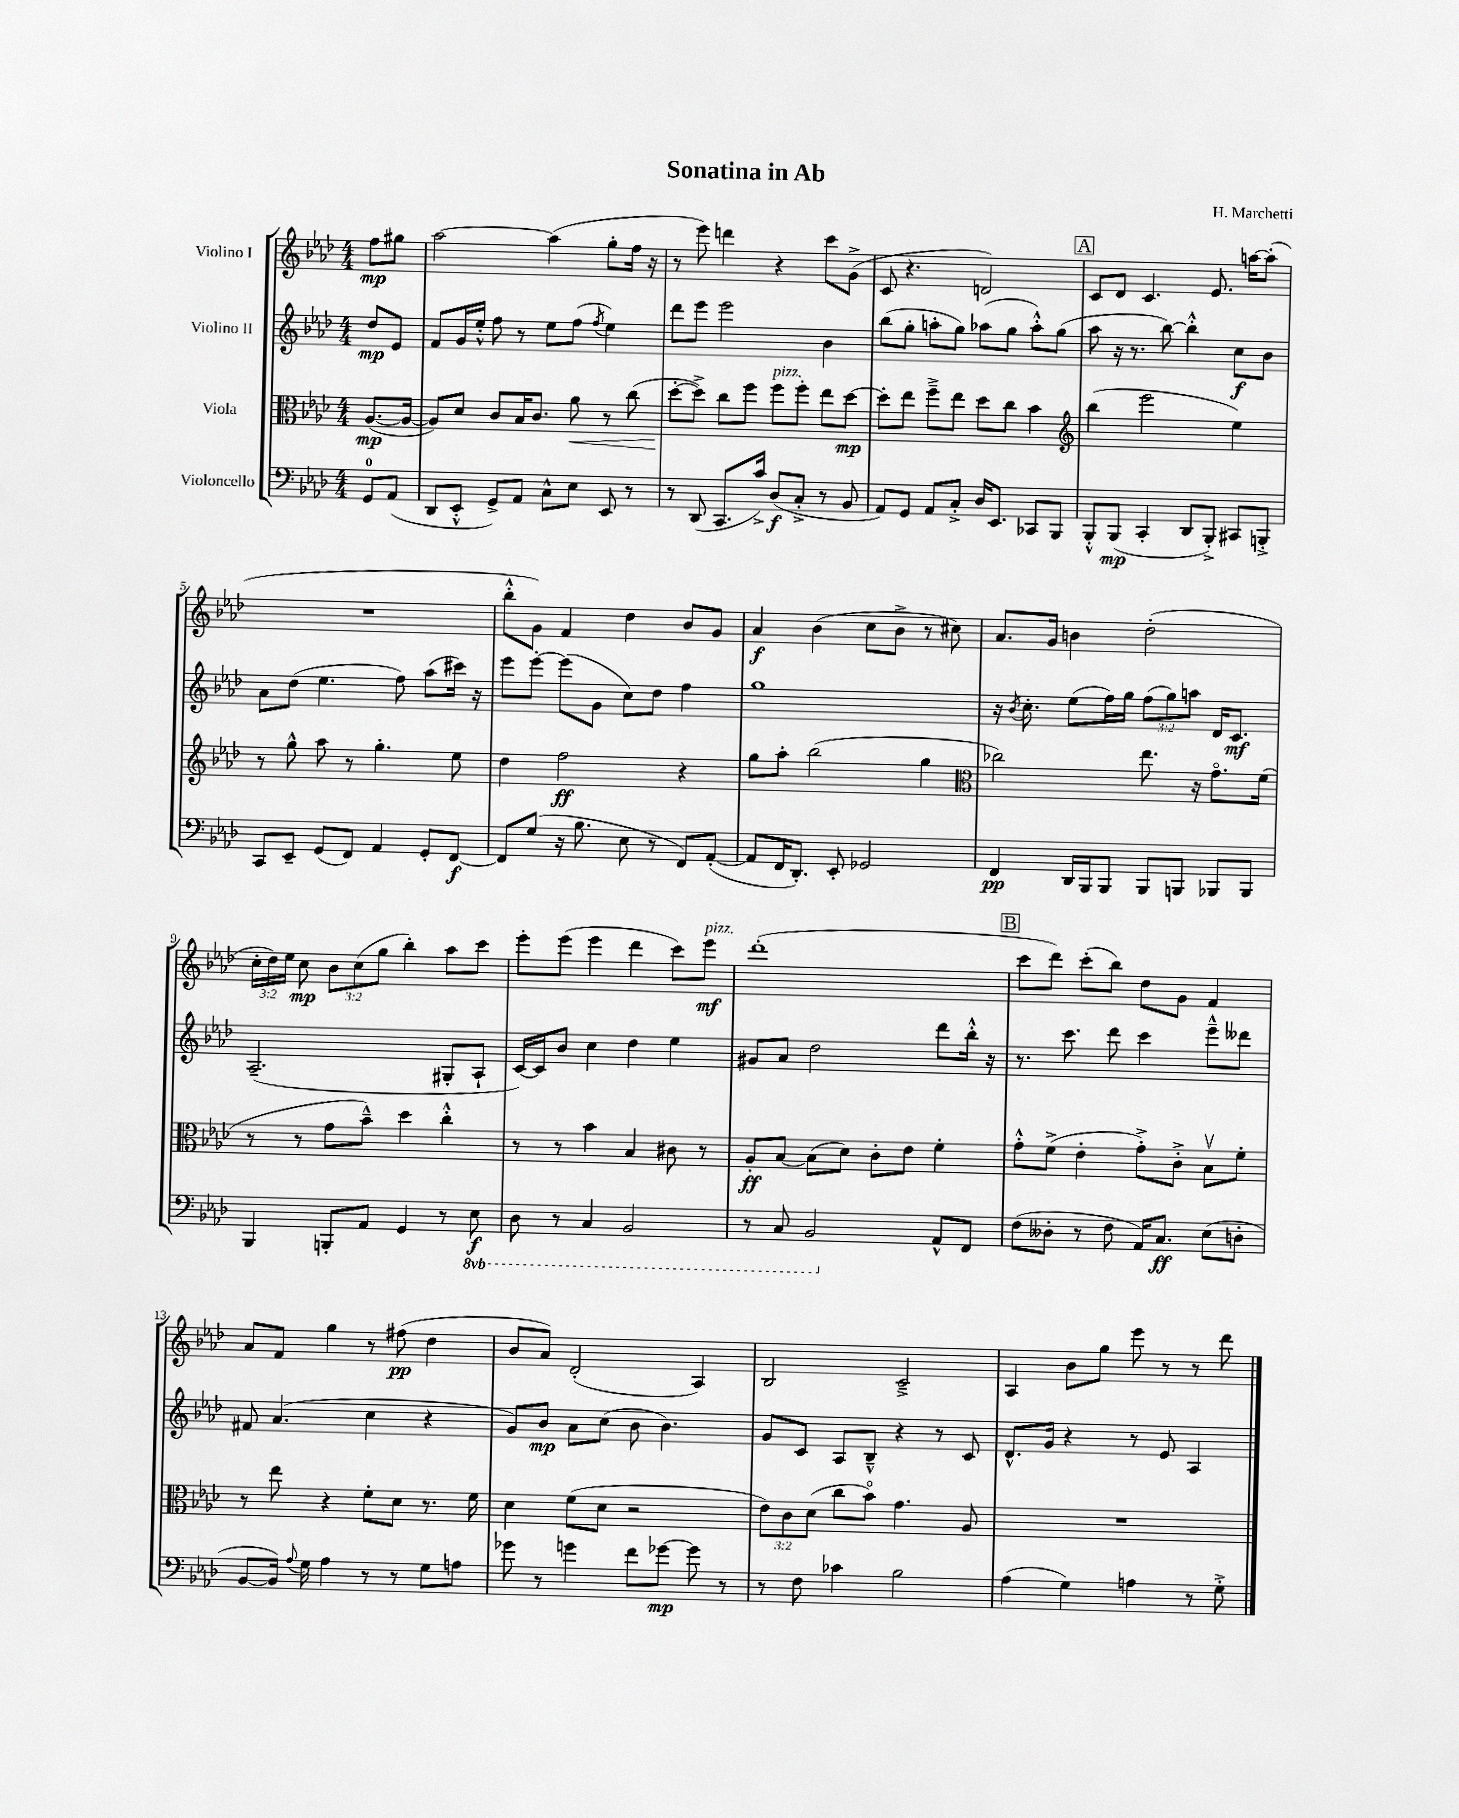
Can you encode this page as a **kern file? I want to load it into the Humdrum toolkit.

**kern	**kern	**kern	**kern
*staff4	*staff3	*staff2	*staff1
*clefF4	*clefC3	*clefG2	*clefG2
*k[b-e-a-d-]	*k[b-e-a-d-]	*k[b-e-a-d-]	*k[b-e-a-d-]
*M4/4	*M4/4	*M4/4	*M4/4
8GG	([8.A-	8dd-	8ff
(8AA-	.	8e-	8gg#
.	16A-_	.	.
=	=	=	=
8DD-	8A-])	8f	[2aa-
8EE-'^^	8d-	16g	.
.	.	16ee-'^^	.
8GG^)	8c	8ff	.
8AA-	16B-	8r	.
.	8.c	.	.
8C^^	.	8ee-	(4aa-]
8E-	8a-	(8ff	.
.	.	8qff	.
8EE-	8r	4ee-)	8gg'
8r	(8cc	.	16ff
.	.	.	16r
=	=	=	=
8r	[8dd-'	8ddd-	8r
(8DD-	8dd-^])	8eee-	8eee-)
8.CC	8cc	2eee-	4ddd
.	8ff	.	.
16c^)	.	.	.
(8D-	8ff	.	4r
8C'^	8ff'	.	.
8r	8ee-	4b-	8ccc
8BB-	[8dd-	.	(8g^
=	=	=	=
8AA-)	8dd-']	(8bb-	8c
8GG	8ee-	8gg'	4.r
8AA-	8ff~^	8aa'	.
8C'^	8ee-	8gg)	.
16D-	8dd-	(8aa-	2d)
8.EE-	.	.	.
.	8cc	8gg	.
8CC-	4b-	8aa-'^^)	.
8BBB-	.	(8gg	.
=	=	=	=
*	*clefG2	*	*
8BBB-'^^	(4bb-	8aa-	8c
(8BBB-	.	16r	8d-
.	.	8.r	.
4CC'	2eee-	.	4.c
.	.	[8bb-)	.
8DD-	.	4bb-'^^]	.
8BBB-'^)	.	.	8.e-
8CC#	4ee-)	8cc	.
.	.	.	[16aa
8BBB'^	.	8b-	(8aa']
=	=	=	=
8CC	8r	8a-	1r
8EE-~	8gg^^	(8dd-	.
(8GG	8aa-	4.ee-	.
8FF)	8r	.	.
4AA-	4.gg'	.	.
.	.	8ff)	.
8GG'	.	(8aa-	.
[8FF	8ee-	16ccc#)	.
.	.	16r	.
=	=	=	=
8FF]	4dd-	8eee-	8bb-'^^
(8G	.	[8eee-'	8g)
16r	2ff	(8eee-]	4f
8.B-	.	.	.
.	.	8g	.
8E-	.	8cc)	4dd-
8r	.	8dd-	.
8FF)	4r	4ff	8b-
([8AA-'	.	.	8g
=	=	=	=
8AA-]	8gg	1gg	4a-
16FF	8aa-'	.	.
8.DD-')	.	.	.
.	(2bb-	.	(4b-
8EE-'	.	.	.
2GG-	.	.	8cc
.	.	.	8b-^
.	4gg	.	8r
.	.	.	8cc#)
=	=	=	=
*	*clefC3	*	*
4FF	2cc-)	16r	8.a-
.	.	8qb-	.
.	.	8.cc'	.
.	.	.	16g
16DD-	.	(8ee-	4b
16BBB-	.	.	.
8BBB-	.	16ff)	.
.	.	16gg	.
8BBB-	8.ee-	(12ff	(2dd-'
.	.	12gg)	.
8BBB	.	.	.
.	.	12aa	.
.	16r	.	.
8BBB-	8.go	16d-	.
.	.	8.c	.
8BBB-	.	.	.
.	(16f	.	.
=	=	=	=
4BBB-	8r	(2.A-~	24cc'
.	.	.	24dd-)
.	.	.	24ee-
.	8r	.	8cc
8BBB'	8g	.	12b-
.	.	.	(12cc
8AA-	8b-~^^)	.	.
.	.	.	12gg
4GG	4dd-	.	4bb-')
8r	4cc'^^	8G#'	8aa-
8EE-	.	8A-`	8ccc
=	=	=	=
8DD-	8r	[16c)	8eee-'
.	.	16c]	.
8r	8r	8b-	(8eee-
4CC	4b-	4cc	4eee-
2BBB-	4B-	4dd-	4ddd-
.	8c#	4ee-	8ccc)
.	8r	.	8eee-
=	=	=	=
8r	8A-'	8g#	(1ddd-'
8CC	[8B-	8a-	.
2BBB-	(8B-]	2dd-	.
.	8d-)	.	.
.	8c'	.	.
.	8e-	.	.
8AA-^^	4f'	8ddd-	.
8FF	.	16bb-'^^	.
.	.	16r	.
=	=	=	=
(8F	8g'^^	8.r	8ccc
8D--'	(8f^	.	8ddd-)
.	.	8.ccc	.
8r	4e-'	.	(8ccc'
8F	.	8ddd-	8bb-)
16AA-)	8g'^)	4ccc	8dd-
8.C	.	.	.
.	8c'^	.	8g
(8E-	8B-v	8eee-~^^	4f
8D'	8f'	8ddd--	.
=	=	=	=
[8BB-	8r	8f#	8a-
16BB-])	8ee-	(4.a-	8f
8qqA-	.	.	.
16G	.	.	.
4A-	4r	.	4gg
8r	8f'	4cc	8r
8r	8d-	.	(8ff#
8G	8.r	4r	4dd-
8A	.	.	.
.	16f	.	.
=	=	=	=
8g-	4d-	8g)	8b-
8r	.	8b-	8a-)
4g	(8f	8a-	(2d-'
.	8d-	(8cc	.
8f	2r	8b-	.
[8g-	.	4.b-)	.
8g-]	.	.	4A-)
8r	.	.	.
=	=	=	=
8r	12e-)	8g	2B-
.	12c	.	.
8F	.	8c	.
.	(12d-	.	.
4c-	8cc	8A-	.
.	8b-o)	8B-~^^	.
2B-	4.g	4r	2c~^
.	.	8r	.
.	8A-	8c	.
=	=	=	=
(4A-	1r	8.d-^^	4A-
.	.	16g	.
4G)	.	4r	8b-
.	.	.	8gg
4A	.	8r	8eee-
.	.	8e-	8r
8r	.	4A-	8r
8G'^	.	.	8ddd-
==	==	==	==
*-	*-	*-	*-
